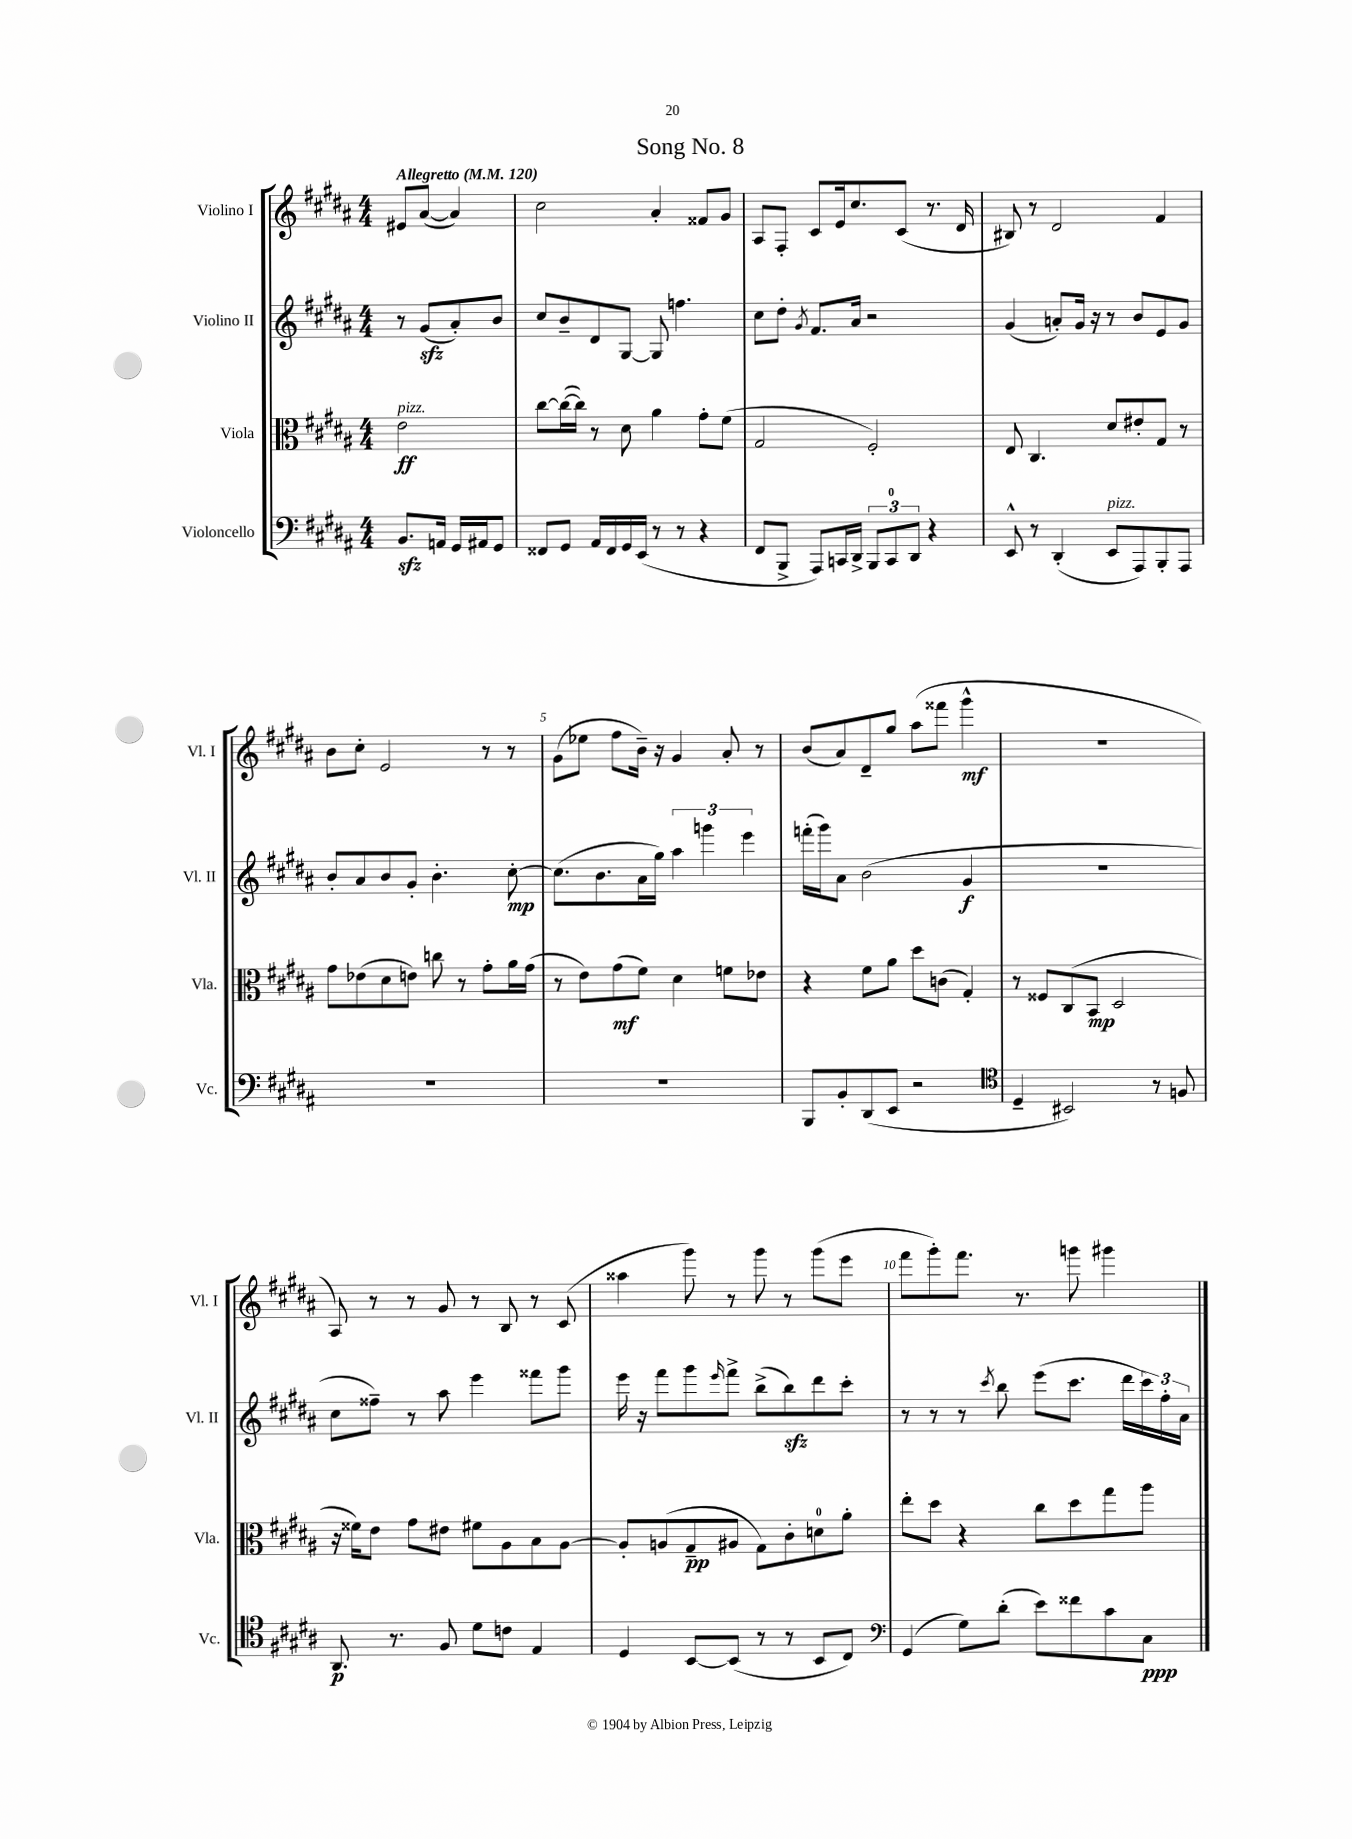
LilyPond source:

\header { title = "Song No. 8" }
<<
\new StaffGroup <<
\new Staff = "s0" \with { instrumentName = "Violino I" shortInstrumentName = "Vl. I" } {
    \clef treble \key b \major \numericTimeSignature \time 4/4 \partial 2 \tempo "Allegretto" 4 = 120
    eis'8 ais'8~( ais'4) |
    cis''2 ais'4-. fisis'8 gis'8 |
    ais8 fis8-. cis'8 e'16 cis''8. cis'8( r8. dis'16 |
    bis8) r8 dis'2 fis'4 |
    b'8 cis''8-. e'2 r8 r8 |
    gis'8( ees''8 fis''8 b'16--) r16 gis'4 ais'8-. r8 |
    b'8( ais'8) dis'8-- gis''8 ais''8( fisis'''8 gis'''4-^\mf |
    R1 |
    ais8) r8 r8 gis'8 r8 b8 r8 cis'8( |
    aisis''4 gis'''8) r8 gis'''8 r8 gis'''8( e'''8 |
    fis'''8 gis'''8-.) fis'''8. r8. g'''8 gis'''4 \bar "|." |
}
\new Staff = "s1" \with { instrumentName = "Violino II" shortInstrumentName = "Vl. II" } {
    \clef treble \key b \major \numericTimeSignature \time 4/4 \partial 2
    r8 gis'8\sfz( ais'8-.) b'8 |
    cis''8 b'8-- dis'8 gis8~ gis8 f''4. |
    cis''8 dis''8-. \acciaccatura { gis'8 } fis'8. ais'16 r2 |
    gis'4( a'8-.) gis'16 r16 r8 b'8 e'8 gis'8 |
    b'8-. ais'8 b'8 gis'8-. b'4.-. cis''8~-.\mp |
    cis''8.( b'8. ais'16 gis''16) \tuplet 3/2 { ais''4 g'''4 e'''4 } |
    f'''16-.( gis'''16) ais'8 b'2( gis'4\f |
    R1 |
    cis''8 fisis''8--) r8 ais''8 e'''4 fisis'''8 gis'''8 |
    e'''16 r16 fis'''8 gis'''8 \grace { e'''16 } fis'''8-> b''8->( b''8\sfz) dis'''8 cis'''8-. |
    r8 r8 r8 \acciaccatura { cis'''8 } b''8 e'''8( cis'''8. dis'''16 \tuplet 3/2 { cis'''16) fis''16-. ais'16 } \bar "|." |
}
\new Staff = "s2" \with { instrumentName = "Viola" shortInstrumentName = "Vla." } {
    \clef alto \key b \major \numericTimeSignature \time 4/4 \partial 2
    e'2\ff^\markup { \italic "pizz." } |
    cis''8~ cis''16~( cis''16) r8 dis'8 ais'4 gis'8-. fis'8( |
    gis2 fis2-.) |
    e8 cis4. dis'8 eis'8-. gis8 r8 |
    gis'8 ees'8( dis'8 e'8) c''8 r8 gis'8-. ais'16 gis'16( |
    r8 e'8) gis'8\mf( fis'8) dis'4 f'8 ees'8 |
    r4 fis'8 ais'8 dis''8 c'8( gis4-.) |
    r8 fisis8 cis8( b,8\mp dis2 |
    r16 fisis'16) e'8 gis'8 eis'8 fis'8 ais8 b8 ais8~ |
    ais8-. a8( gis8--\pp ais8 gis8) cis'8-. d'8-0 ais'8-. |
    e''8-. dis''8 r4 cis''8 dis''8 gis''8 ais''8 \bar "|." |
}
\new Staff = "s3" \with { instrumentName = "Violoncello" shortInstrumentName = "Vc." } {
    \clef bass \key b \major \numericTimeSignature \time 4/4 \partial 2
    b,8.\sfz a,16 gis,16 ais,16 gis,8 |
    fisis,8 gis,8 ais,16 fisis,16 gis,16 e,16( r8 r8 r4 |
    fis,8 b,,8-> ais,,8) c,16 dis,16-> \tuplet 3/2 { b,,8 c,8-0 dis,8 } r4 |
    e,8-^ r8 dis,4-.( e,8^\markup { \italic "pizz." } ais,,8) b,,8-. ais,,8 |
    R1 |
    R1 |
    b,,8 b,8-. dis,8( e,8 r2 |
    \clef tenor dis4-- bis,2) r8 f8 |
    ais,8.\p r8. fis8 dis'8 c'8 e4 |
    dis4 b,8~ b,8( r8 r8 b,8 cis8) |
    \clef bass gis,4( gis8) dis'8-.( e'8) fisis'8 cis'8 cis8\ppp \bar "|." |
}
>>
>>
\layout { \context { \Score \override BarNumber.break-visibility = ##(#f #t #t) barNumberVisibility = #(every-nth-bar-number-visible 5) } }
